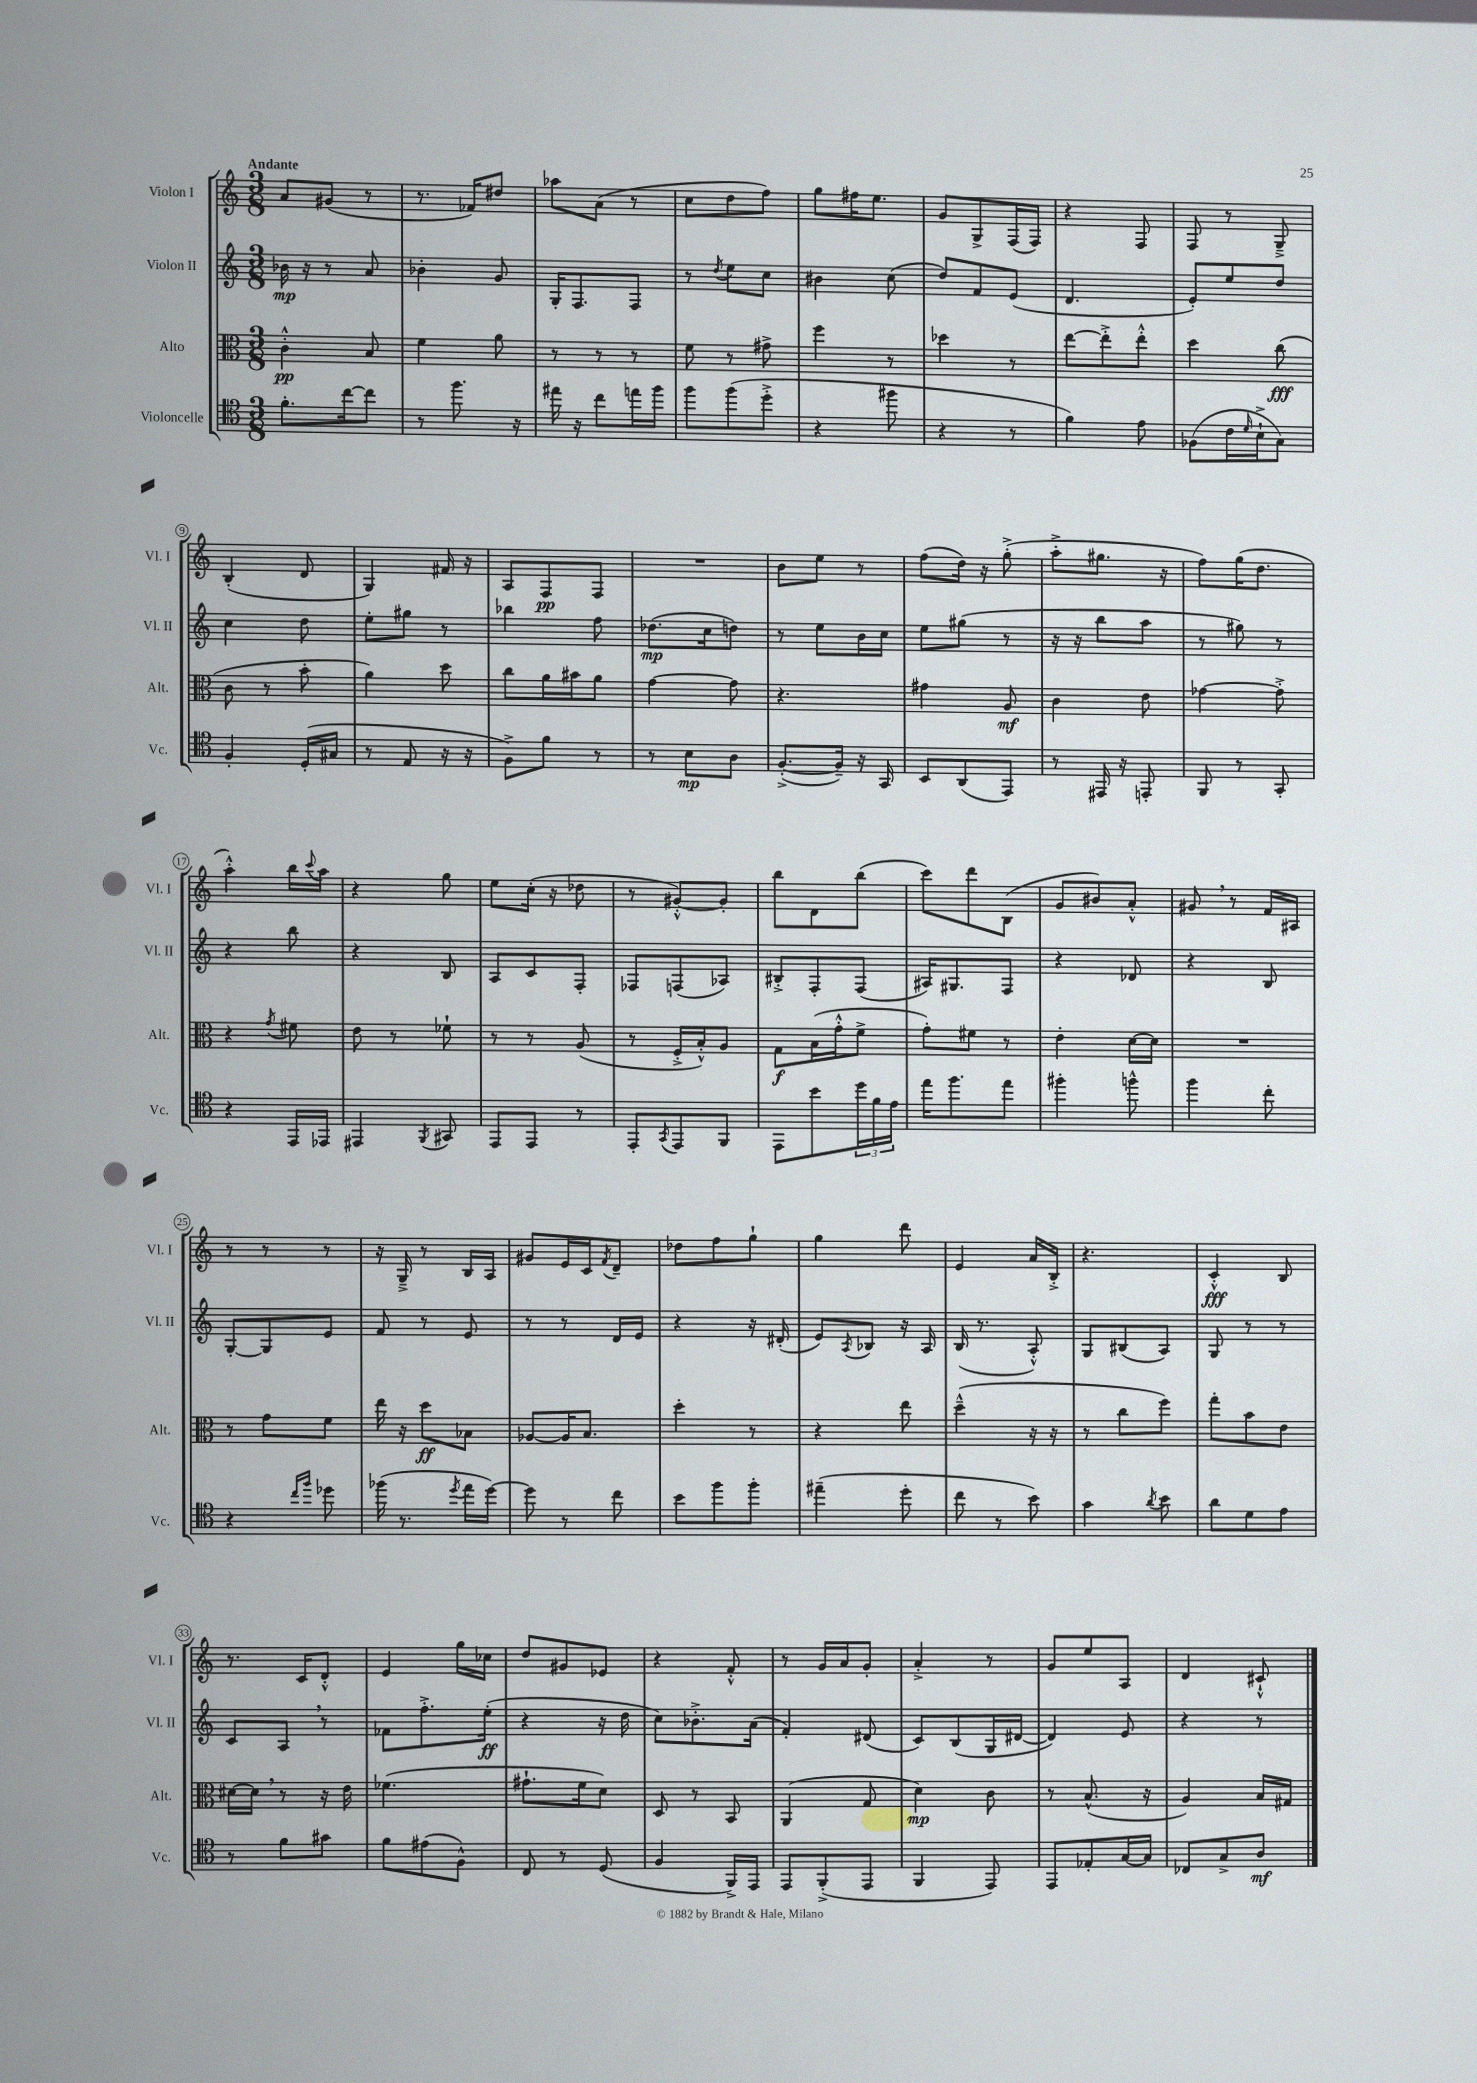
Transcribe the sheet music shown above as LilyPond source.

<<
\new StaffGroup <<
\new Staff = "s0" \with { instrumentName = "Violon I" shortInstrumentName = "Vl. I" } {
    \clef treble \key c \major \numericTimeSignature \time 3/8 \tempo "Andante"
    a'8 gis'8( r8 |
    r8. fes'16) dis''8 |
    aes''8 a'8( r8 |
    c''8 d''8 f''8) |
    g''8 fis''16 e''8. |
    g'8 g8-> f16( f16) |
    r4 f8 |
    f8 r8 g8---> |
    b4-.( d'8 |
    g4) fis'16 r16 |
    a8 f8\pp f8 |
    R4. |
    b'8 e''8 r8 |
    f''8( d''16) r16 g''8-.->( |
    a''8-.-> gis''8. r16 |
    f''8) g''16( d''8. |
    a''4-.-^) b''16 \appoggiatura { c'''8 } a''16 |
    r4 g''8 |
    e''8 c''16-.( r16 des''8 |
    r8 gis'8~-.-^) gis'8-. |
    b''8 d'8 b''8( |
    c'''8) d'''8 b8( |
    g'8 bis'8) a'8-.-^ |
    gis'8 \breathe r8 f'16 ais16 |
    r8 r8 r8 |
    r16 g16---> r8 b16 a16 |
    gis'8 e'16 c'16 \acciaccatura { f'8 } d'8-- |
    des''8 f''8 g''8-! |
    g''4 d'''8 |
    e'4 a'16 b16-.-> |
    r4. |
    c'4-.-^\fff b8 |
    r8. c'16 d'8-.-^ |
    e'4 g''16 ces''16 |
    d''8 gis'8 ees'8 |
    r4 f'8-.-^ |
    r8 g'16 a'16 g'8-. |
    a'4-.-> r8 |
    g'8 e''8 a8 |
    d'4 cis'8-!-^ \bar "|." |
}
\new Staff = "s1" \with { instrumentName = "Violon II" shortInstrumentName = "Vl. II" } {
    \clef treble \key c \major \numericTimeSignature \time 3/8
    bes'16\mp r16 r8 a'8 |
    bes'4-. g'8 |
    g16-. f8. f8 |
    r8 \acciaccatura { d''8 } e''8 c''8 |
    bis'4 c''8( |
    d''8) f'8 e'8( |
    d'4. |
    e'8-.) e''8 d''8 |
    c''4 d''8 |
    e''8-. gis''8 r8 |
    bes''4 f''8 |
    des''8.\mp( c''16 d''8) |
    r8 e''8 b'16 c''16 |
    e''8 gis''8( r8 |
    r16 r16 b''8 a''8 |
    r8 gis''8) r8 |
    r4 b''8 |
    r4 b8 |
    a8 c'8 f8-. |
    fes8 f8( aes8) |
    bis8-.-> f8-. f8( |
    ais16) gis8. f8 |
    r4 des'8 |
    r4 b8 |
    g8~-. g8 e'8 |
    f'8 r8 e'8 |
    r8 r8 d'16 e'16 |
    r4 r16 dis'16-.( |
    e'8) \acciaccatura { a8 } bes8 r16 a16 |
    b16( r8. a8-.-^) |
    g8 bis8( a8) |
    g8 r8 r8 |
    c'8 a8 \breathe r8 |
    fes'8 f''8.-.-> e''16-.\ff( |
    r4 r16 d''16 |
    c''8) bes'8.-.-> a'16( |
    f'4-.) dis'8( |
    c'8) b8( g16 dis'16~ |
    dis'4) e'8 |
    r4 r8 \bar "|." |
}
\new Staff = "s2" \with { instrumentName = "Alto" shortInstrumentName = "Alt." } {
    \clef alto \key c \major \numericTimeSignature \time 3/8
    c'4-.-^\pp b8 |
    f'4 a'8 |
    r8 r8 r8 |
    f'8 r8 gis'8-> |
    f''4 r8 |
    des''4 r8 |
    e''8~ e''8-.-> e''8-.-^ |
    d''4 c''8\fff( |
    c'8 r8 b'8-. |
    a'4) d''8 |
    c''8 a'16 bis'16 a'8 |
    g'4~ g'8 |
    r4. |
    gis'4 a8\mf |
    c'4 e'8 |
    ges'4~ ges'8-.-> |
    r4 \acciaccatura { g'8 } fis'8 |
    e'8 r8 fes'8-! |
    r8 r8 a8( |
    r8 f16-.-> b16-.-^) a8 |
    g8\f b16( g'16-.-^ f'8-> |
    g'8-.) fis'8 r8 |
    e'4-. d'16~ d'16 |
    R4. |
    r8 g'8 f'8 |
    e''16 r16 d''8\ff bes8 |
    aes8~ aes16 b8. |
    d''4-. r8 |
    r4 e''8 |
    d''4---^( r16 r16 |
    r8 c''8 f''8) |
    g''8-. b'8 e'8 |
    dis'16~ dis'16 \breathe r8 r16 e'16 |
    fes'4.( |
    gis'8.-! f'16 d'8) |
    d8 r8 b,8 |
    a,4( g8 |
    d'4\mp) c'8 |
    r8 b8.-^( r16 |
    a4) b16 gis16 \bar "|." |
}
\new Staff = "s3" \with { instrumentName = "Violoncelle" shortInstrumentName = "Vc." } {
    \clef tenor \key c \major \numericTimeSignature \time 3/8
    f'8.-. c''16~ c''8 |
    r8 f''8. r16 |
    eis''16 r16 c''8 e''16 f''16 |
    f''8 f''8( d''8-.-> |
    r4 fis''8 |
    r4 r8 |
    f'4) e'8 |
    fes8( c'16 \grace { d'16 } b16-!-> g8) |
    f4-. d16-.( gis16 |
    r8 e8 r16 r16 |
    f8->) f'8 r8 |
    r8 b8\mp a8 |
    f8.~-.->( f16--) r16 g,16 |
    b,8 a,8( e,8) |
    r8 eis,16 r16 e,8-. |
    f,8 r8 g,8-. |
    r4 e,16 ees,16 |
    eis,4 \acciaccatura { f,8 } gis,8 |
    e,8 e,8 r8 |
    e,8-. \acciaccatura { g,8 } e,8 f,8 |
    e,8 b'8 \tuplet 3/2 { d''16 f'16 e'16 } |
    e''16 f''8. e''8 |
    fis''4-. f''8-^ |
    f''4 c''8-. |
    r4 \grace { c''16 f''16 } des''8 |
    fes''16( r8. \acciaccatura { d''8 } e''16 d''16~) |
    d''8 r8 c''8 |
    b'8 f''8 f''8-. |
    eis''4--( d''8-. |
    c''8 r8 b'8) |
    g'4 \acciaccatura { a'8 } b'8 |
    a'8 d'8 e'8 |
    r8 f'8 gis'8 |
    f'8 eis'8( f8-^) |
    c8 r8 d8( |
    f4 f,16->) e,16 |
    e,8 f,8-.->( e,8 |
    f,4 e,8) |
    e,8 ees8-. g16~ g16 |
    ces8 g8-> a8\mf \bar "|." |
}
>>
>>
\layout { \context { \Score \override BarNumber.stencil = #(make-stencil-circler 0.1 0.3 ly:text-interface::print) } }
